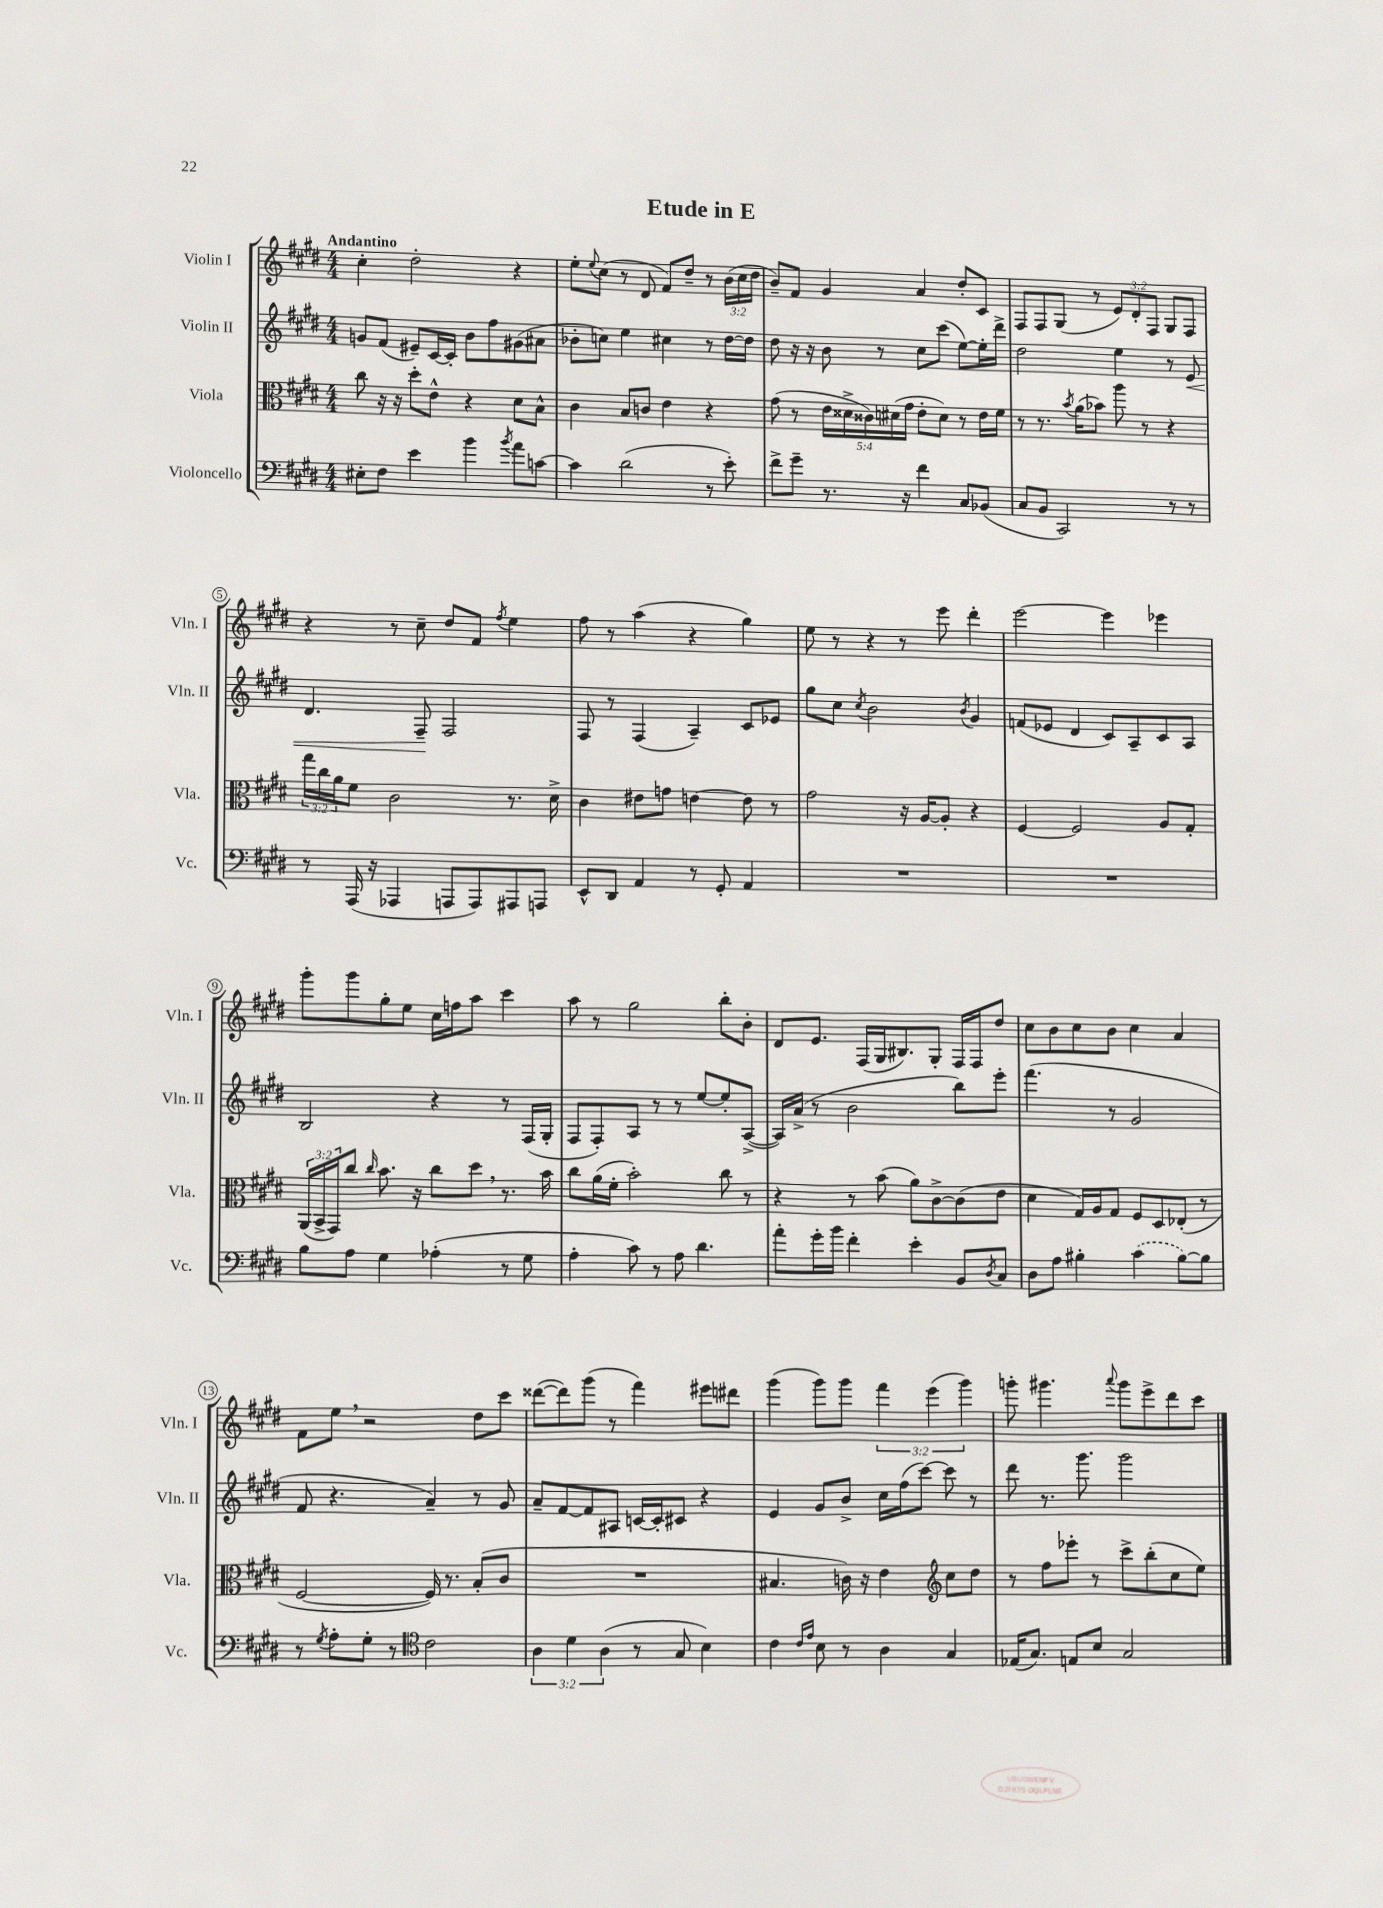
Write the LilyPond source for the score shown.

\header { title = "Etude in E" }
<<
\new StaffGroup <<
\new Staff = "s0" \with { instrumentName = "Violin I" shortInstrumentName = "Vln. I" } {
    \clef treble \key e \major \numericTimeSignature \time 4/4 \override Staff.TupletNumber.text = #tuplet-number::calc-fraction-text \tempo "Andantino"
    cis''4-. dis''2-. r4 |
    e''8-. \appoggiatura { e''8 } cis''8( r8 dis'8 fis'8) dis''8-- r8 \tuplet 3/2 { b'16( cis''16 dis''16 } |
    b'8--) fis'8 gis'4 a'4 dis''8-. cis'8 |
    fis8 fis8 gis8( r8 \tuplet 3/2 { e'8) dis'8-. fis8 } gis8 fis8 |
    r4 r8 cis''8-- dis''8 fis'8 \acciaccatura { fis''8 } e''4 |
    fis''8 r8 a''4( r4 gis''4) |
    e''8 r8 r4 r8 e'''8 dis'''4-. |
    e'''2~ e'''4 ees'''4 |
    gis'''8-. gis'''8 gis''8-. e''8 cis''16 f''16 a''8 cis'''4 |
    a''8 r8 gis''2 b''8-. b'8-. |
    dis'8 e'8. fis16( gis16 bis8.) gis8-. fis16 fis16 dis''8 |
    cis''8 b'8 cis''8 b'8 cis''4 a'4 |
    fis'8 e''8 \breathe r2 dis''8 cis'''8 |
    disis'''8~( disis'''8) gis'''8( r8 fis'''4) eis'''8 dis'''8 |
    gis'''4( gis'''8) gis'''8 \tuplet 3/2 { fis'''4 e'''4( gis'''4) } |
    g'''8-. gis'''4. \appoggiatura { a'''8 } gis'''8 e'''8-> dis'''8 cis'''8 \bar "|." |
}
\new Staff = "s1" \with { instrumentName = "Violin II" shortInstrumentName = "Vln. II" } {
    \clef treble \key e \major \numericTimeSignature \time 4/4
    g'8 fis'8( eis'8--) cis'16~ cis'16-. b'8 fis''8 gis'8( ais'8 |
    bes'8-. c''8) e''4 cis''4 r8 dis''16~ dis''16 |
    dis''8 r16 r16 b'8 r8 cis''8 cis'''8( e''8~) e''16-. dis'''16-> |
    dis''2 e''4 r8 e'8\< |
    dis'4. fis8--\! fis2 |
    fis8 r8 fis4( a4--) cis'8 ees'8 |
    gis''8 cis''8 \acciaccatura { cis''8 } b'2 \acciaccatura { b'8 } gis'4 |
    f'8( ees'8 dis'4 cis'8) a8-- cis'8 a8 |
    b2 r4 r8 fis16( gis16-. |
    fis8 fis8-.) a8 r8 r8 e''8~ e''8-. a8~->( |
    a16) a'16->( r8 b'2 b''8) e'''8-. |
    fis'''4.( r8 gis'2 |
    fis'8 r4. a'4--) r8 gis'8 |
    a'8-- fis'8~ fis'8 ais8 c'16~ c'16-. cis'8 r4 |
    e'4 gis'8 b'8-> cis''16 fis''16( cis'''8~) cis'''8 r8 |
    dis'''8 r8. gis'''8. gis'''2 \bar "|." |
}
\new Staff = "s2" \with { instrumentName = "Viola" shortInstrumentName = "Vla." } {
    \clef alto \key e \major \numericTimeSignature \time 4/4 \override Staff.TupletNumber.text = #tuplet-number::calc-fraction-text
    cis''8 r16 r16 dis''8-. e'8-^ r4 dis'8 b8-^ |
    cis'4 b8 c'8 e'4 r4 |
    gis'8( r8 \tuplet 5/4 { e'16 disis'16-> cisis'16) dis'16( gis'16 } e'8-. dis'8) r8 e'16 fis'16 |
    r8 r8. \acciaccatura { b'8 } a'16( bes'8) a''8 r8 r4 |
    \tuplet 3/2 { gis''16 cis''16 a'16 } fis'8 cis'2 r8. dis'16-> |
    cis'4 eis'8 g'8 e'4~ e'8 r8 |
    gis'2 r16 a16~ a8-. r4 |
    fis4~ fis2 a8 gis8-. |
    \tuplet 3/2 { a,16( b,16-> gis,16) } cis''8 \grace { cis''16 } b'8. r16 cis''8 dis''8 \breathe r8. b'16 |
    cis''8 a'16( fis'16-. b'2-.) cis''8 r8 |
    r4 r8 b'8( a'8) cis'8~-> cis'8( e'8 |
    dis'4 gis16) a16 gis8 fis8 dis8 ees8-.( r8 |
    fis2~ fis16) r8. b8-.( cis'8 |
    R1 |
    bis4. c'16) r16 e'4 \clef treble cis''8 dis''8 |
    r8 fis''8 ees'''8-. r8 cis'''8-> b''8-.( cis''8 e''8) \bar "|." |
}
\new Staff = "s3" \with { instrumentName = "Violoncello" shortInstrumentName = "Vc." } {
    \clef bass \key e \major \numericTimeSignature \time 4/4 \override Staff.TupletNumber.text = #tuplet-number::calc-fraction-text
    eis8-. fis8 e'4 b'4 \acciaccatura { b'8 } a'8 c'8~ |
    c'4 dis'2( r8 e'8-.) |
    fis'8-> gis'8-- r8. r16 fis'4 cis8 bes,8( |
    cis8 b,8 cis,2) r8 r8 |
    r8 a,,16( r16 aes,,4 a,,8 a,,8) ais,,8 a,,8 |
    e,8-^ dis,8 a,4 r8 gis,8-. a,4 |
    R1 |
    R1 |
    b8 a8 gis4 aes4-.( r8 gis8 |
    a4-. cis'8) r8 a8 dis'4. |
    a'8-. gis'16-. b'16 fis'4-. e'4-. b,8 \acciaccatura { dis8 } cis8 |
    dis8 a8 bis4-. \once \slurDashed cis'4( bis8~) bis8 |
    r8 \acciaccatura { gis8 } a8-. gis8-. r8 \clef tenor cis'2 |
    \tuplet 3/2 { a4 dis'4 a4( } r8 gis8 b4) |
    cis'4 \grace { cis'16 e'16 } b8 r8 a4 gis4 |
    ees16( gis8.) e8 b8 gis2 \bar "|." |
}
>>
>>
\layout { \context { \Score \override BarNumber.stencil = #(make-stencil-circler 0.1 0.3 ly:text-interface::print) } }
